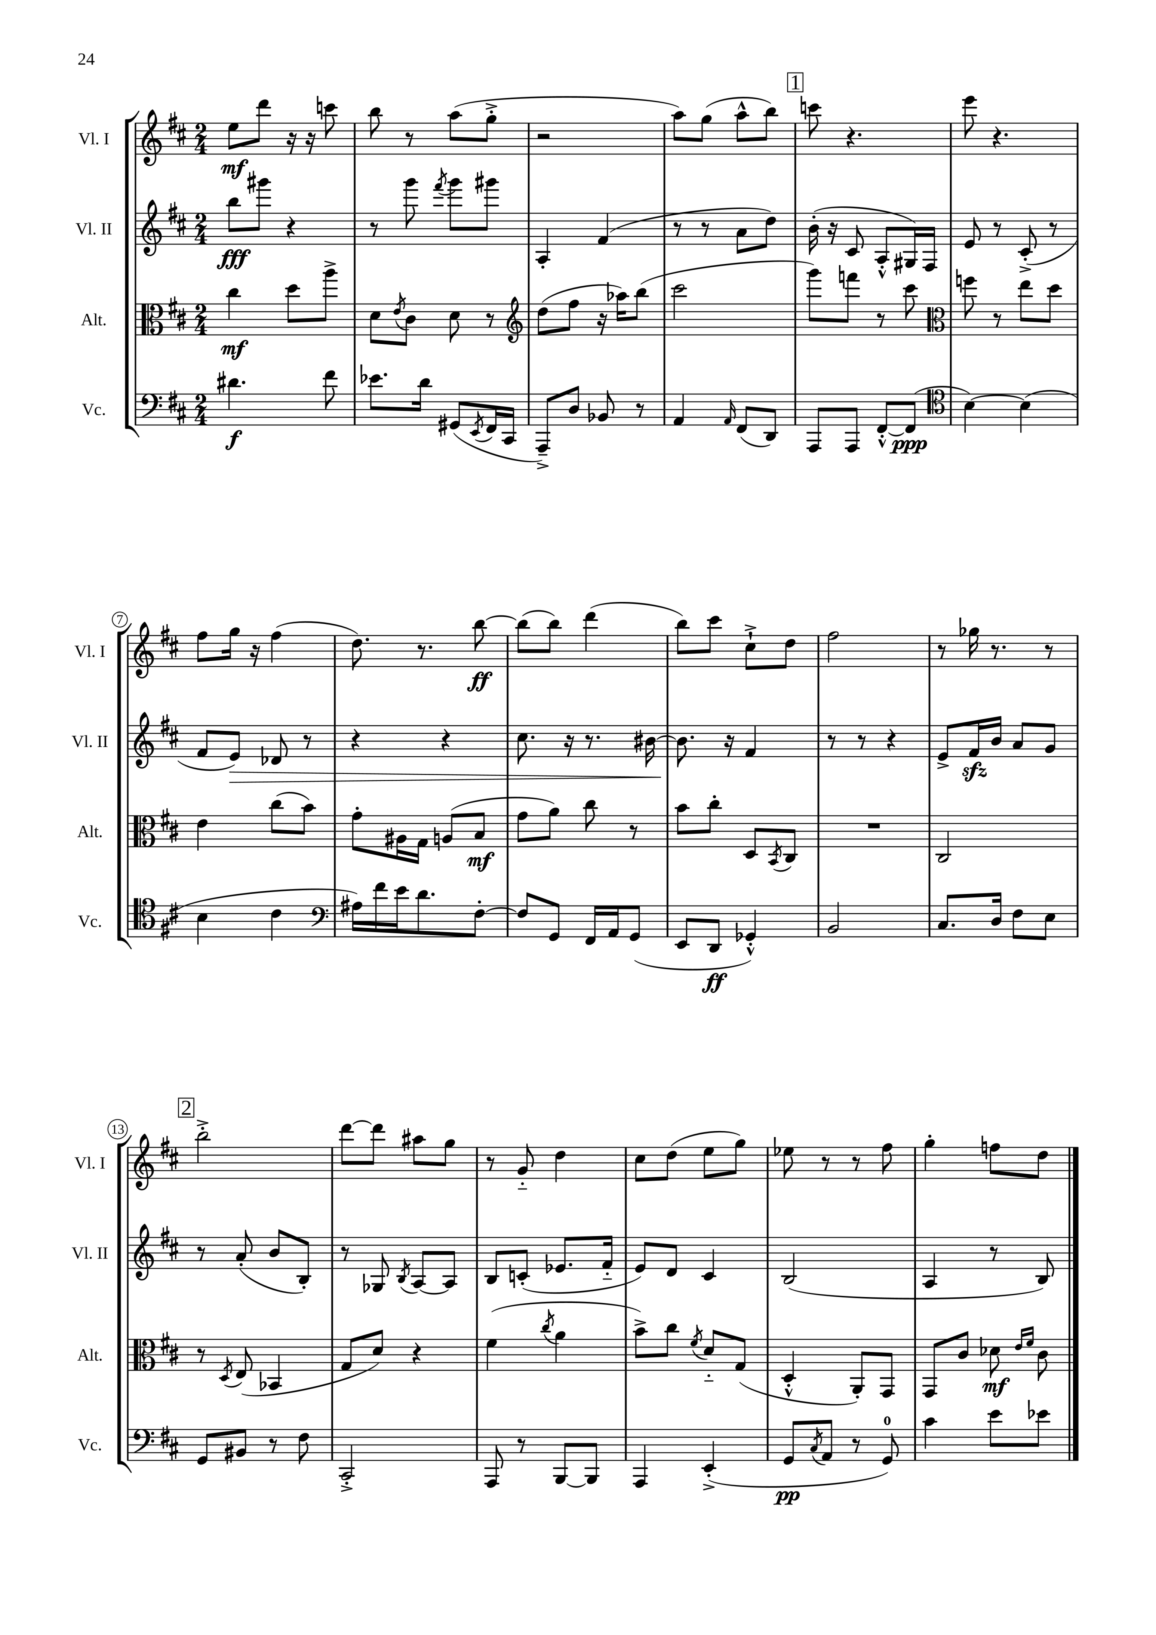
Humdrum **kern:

**kern	**kern	**kern	**kern
*staff4	*staff3	*staff2	*staff1
*clefF4	*clefC3	*clefG2	*clefG2
*k[f#c#]	*k[f#c#]	*k[f#c#]	*k[f#c#]
*M2/4	*M2/4	*M2/4	*M2/4
4.d#	4cc#	8bb	8ee
.	.	8ggg#	8ddd
.	8dd	4r	16r
.	.	.	16r
8f#	8aa^	.	8ccc
=	=	=	=
8.e-	8d	8r	8bb
.	8qe	.	.
.	8c#	8ggg	8r
16d	.	.	.
.	.	8qfff#	.
(8GG#	8d	8ggg	(8aa
8qEE	.	.	.
16FF#	8r	8ggg#	8gg'^
16CC#	.	.	.
=	=	=	=
*	*clefG2	*	*
8AAA~^)	(8dd	4A'	2r
8D	8ff#	.	.
8BB-	16r	(4f#	.
.	16aa-)	.	.
8r	(8bb	.	.
=	=	=	=
4AA	2ccc#	8r	8aa)
.	.	8r	(8gg
16qqAA	.	.	.
(8FF#	.	8a	8aa^^
8DD)	.	8dd)	8bb)
=	=	=	=
8AAA	8ggg)	(16b'	8ccc
.	.	16r	.
8AAA	8fff	8c#	4.r
[8FF#'^^	8r	8A'^^	.
(8FF#]	8ccc#	16G#)	.
.	.	16F#	.
=	=	=	=
*clefC4	*clefC3	*	*
[4B)	8ff	8e	8eee
.	8r	8r	4.r
(4B]	8ee	(8c#'^	.
.	8dd	8r	.
=	=	=	=
4B	4e	8f#	8ff#
.	.	8e)	16gg
.	.	.	16r
4c#	(8cc#	8d-	(4ff#
.	8b)	8r	.
=	=	=	=
*clefF4	*	*	*
16A#)	8g'	4r	8.dd)
16f#	.	.	.
16e	16A#	.	.
8.d	16G	.	8.r
.	(8A	4r	.
[8F#'	8B	.	[8bb
=	=	=	=
8F#]	8g	8.cc#	(8bb]
8GG	8a)	.	8bb)
.	.	16r	.
16FF#	8cc#	8.r	(4ddd
16AA	.	.	.
(8GG	8r	.	.
.	.	[16b#	.
=	=	=	=
8EE	8b	8.b#]	8bb)
8DD	8cc#'	.	8ccc#
.	.	16r	.
4GG-'^^)	8D	4f#	8cc#`^
.	8qBB	.	.
.	8C#	.	8dd
=	=	=	=
2BB	2r	8r	2ff#
.	.	8r	.
.	.	4r	.
=	=	=	=
8.C#	2C#	8e^	8r
.	.	16f#	16gg-
16D	.	16b	8.r
8F#	.	8a	.
8E	.	8g	8r
=	=	=	=
8GG	8r	8r	2bb'^
.	8qD	.	.
8BB#	(8E	(8a'	.
8r	4BB-	8b	.
8F#	.	8B')	.
=	=	=	=
2CC#'^	8G	8r	[8ddd
.	8d)	8G-	8ddd]
.	.	8qB	.
.	4r	[8A	8aa#
.	.	8A]	8gg
=	=	=	=
8AAA	(4f#	8B	8r
8r	.	(8c'	8g'~
.	8qcc#	.	.
[8BBB	4a	8.e-	4dd
8BBB]	.	.	.
.	.	16f#'~	.
=	=	=	=
4AAA	8b^)	8e)	8cc#
.	8cc#	8d	(8dd
.	8qf#	.	.
(4EE'^	8d'~	4c#	8ee
.	(8G	.	8gg)
=	=	=	=
8GG	4D'^^	(2B	8ee-
8qC#	.	.	.
8AA	.	.	8r
8r	8AA')	.	8r
8GG)	8GG	.	8ff#
=	=	=	=
4c#	8GG	4A	4gg'
.	8c#	.	.
8e	8d-	8r	8ff
.	16qqe	.	.
.	16qqf#	.	.
8e-	8c#	8B)	8dd
==	==	==	==
*-	*-	*-	*-
